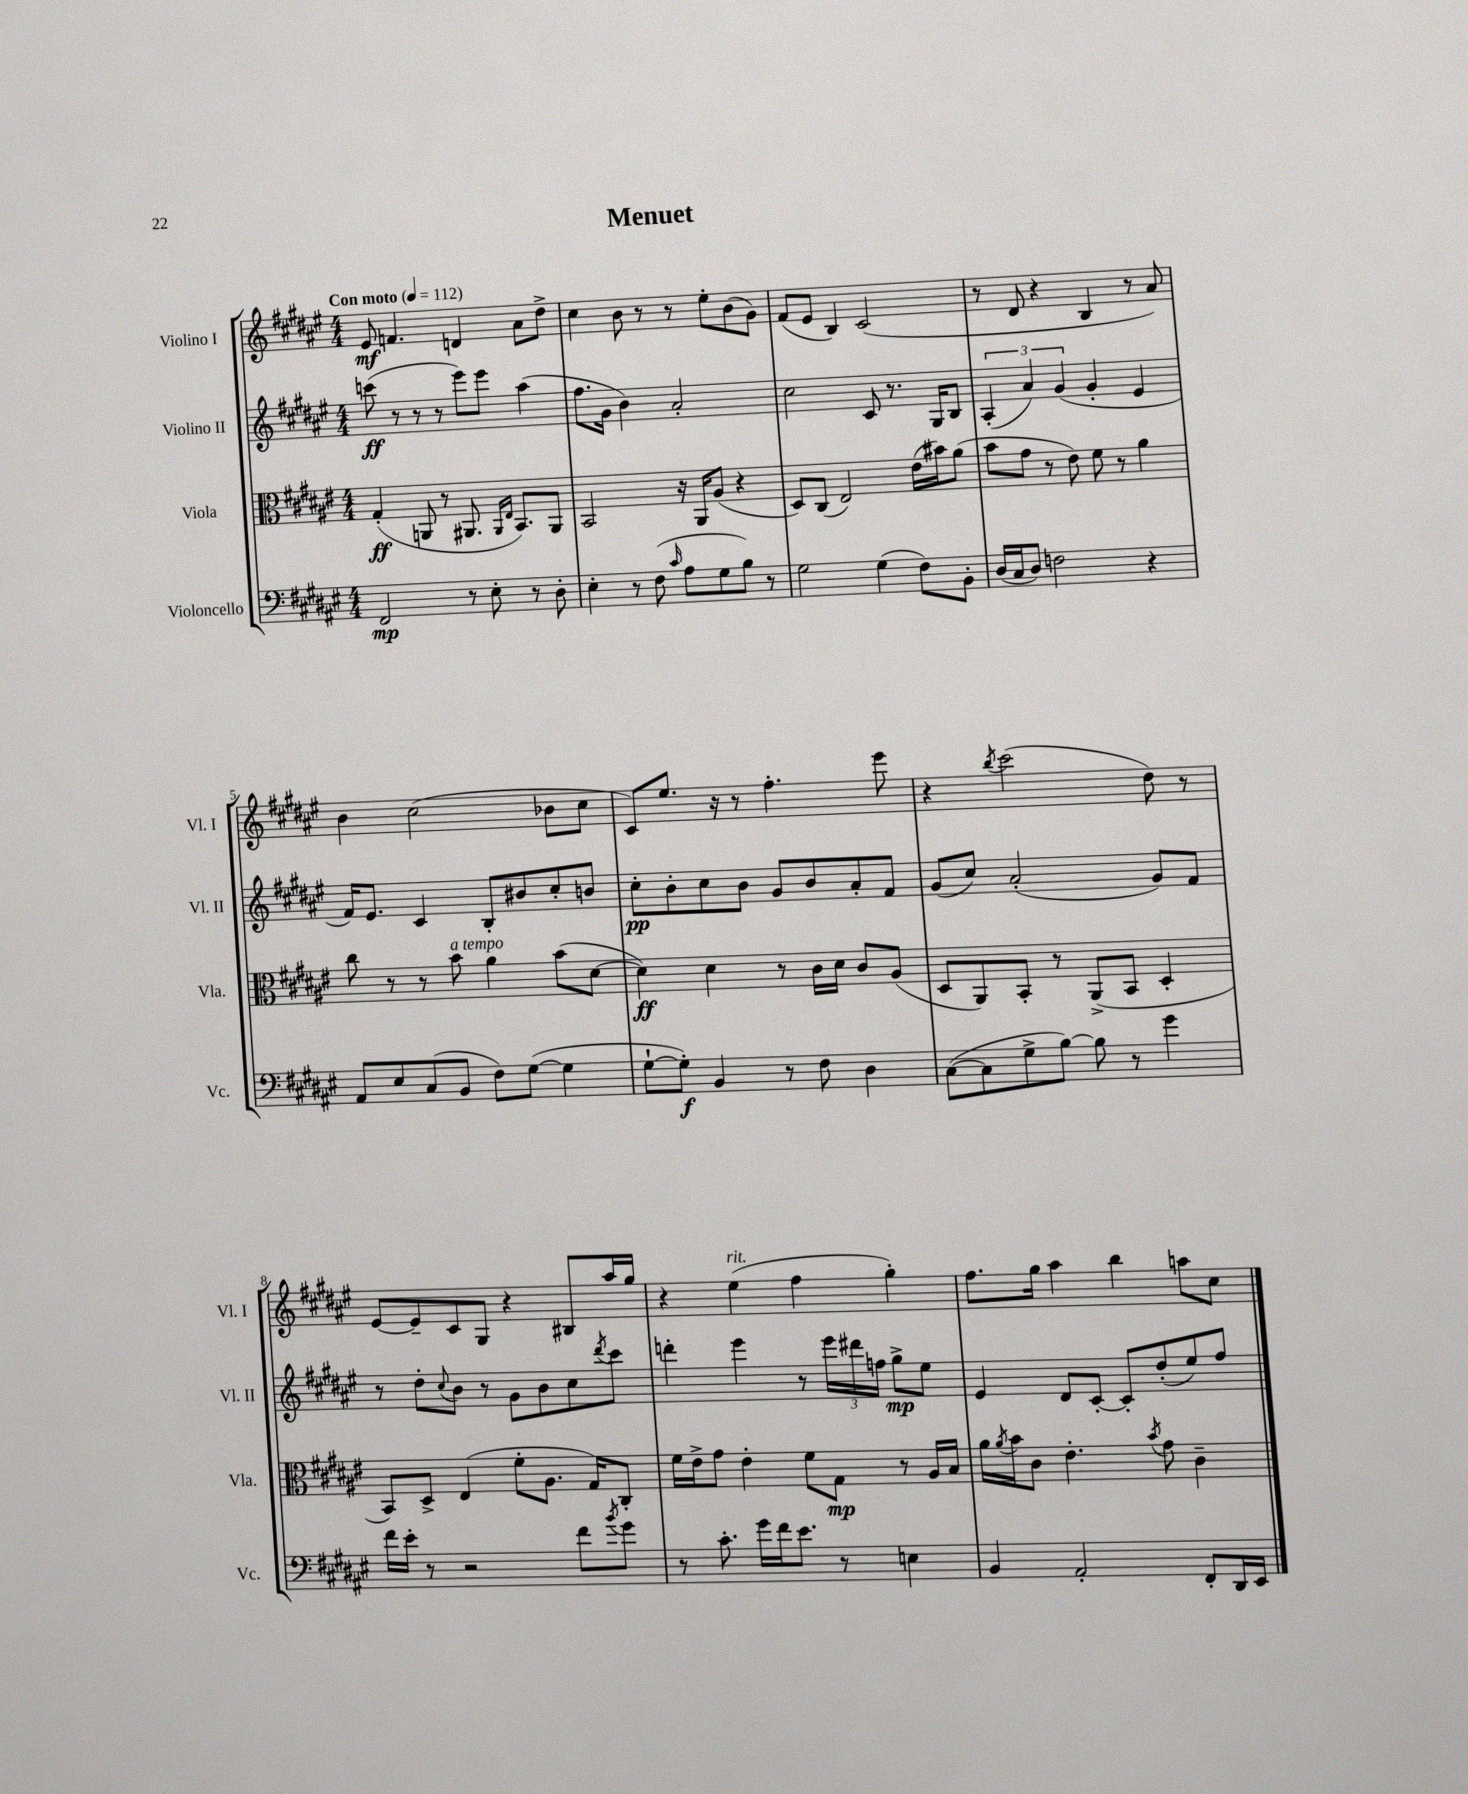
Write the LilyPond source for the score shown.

\header { title = "Menuet" }
<<
\new StaffGroup <<
\new Staff = "s0" \with { instrumentName = "Violino I" shortInstrumentName = "Vl. I" } {
    \clef treble \key fis \major \numericTimeSignature \time 4/4 \tempo "Con moto" 4 = 112
    eis'8\mf f'4. d'4 ais'8 dis''8-> |
    cis''4 b'8 r8 r8 eis''8-. b'8( gis'8) |
    fis'8( eis'8 b4) cis'2( |
    r8 dis'8 r4 b4 r8 ais'8) |
    b'4 cis''2( bes'8 cis''8 |
    cis'8) eis''8. r16 r8 fis''4.-. eis'''8 |
    r4 \acciaccatura { b''8 } cis'''2( dis''8) r8 |
    eis'8~ eis'8-- cis'8 gis8 r4 bis8 ais''16 gis''16 |
    r4 eis''4^\markup { \italic "rit." }( fis''4 gis''4-.) |
    fis''8. gis''16 ais''4 b''4 a''8 cis''8 \bar "|." |
}
\new Staff = "s1" \with { instrumentName = "Violino II" shortInstrumentName = "Vl. II" } {
    \clef treble \key fis \major \numericTimeSignature \time 4/4
    c'''8\ff( r8 r8 r8 eis'''8) eis'''8 ais''4( |
    fis''8. gis'16 b'4) ais'2-. |
    cis''2 cis'8 r8. gis16 b8 |
    \tuplet 3/2 { ais4-.( ais'4) gis'4( } gis'4-. eis'4 |
    fis'16) eis'8. cis'4 b8-. bis'8 cis''8-. b'8 |
    cis''8-.\pp b'8-. cis''8 b'8 gis'8 b'8 ais'8-. fis'8 |
    gis'8( cis''8) ais'2-.( gis'8) fis'8 |
    r8 dis''8-. \appoggiatura { cis''8 } b'8 r8 gis'8 b'8 cis''8 \acciaccatura { dis'''8 } cis'''8 |
    d'''4-. eis'''4 r8 \tuplet 3/2 { eis'''16 dis'''16 f''16 } gis''8->\mp eis''8 |
    eis'4 dis'8 cis'8~-. cis'8-. dis''8-.( eis''8) fis''8 \bar "|." |
}
\new Staff = "s2" \with { instrumentName = "Viola" shortInstrumentName = "Vla." } {
    \clef alto \key fis \major \numericTimeSignature \time 4/4
    gis4-.\ff( a,8 r8 ais,8. \grace { ais,16 eis16 } b,8.) ais,8 |
    b,2 r16 ais,16 ais8( r4 |
    dis8) cis8( eis2) eis'16( bis'16) ais'8( |
    b'8 gis'8 r8 eis'8) fis'8 r8 ais'4 |
    cis''8 r8 r8 b'8^\markup { \italic "a tempo" } ais'4 b'8( dis'8~ |
    dis'4\ff) dis'4 r8 cis'16 dis'16 cis'8 ais8( |
    dis8 ais,8) b,8-. r8 ais,8->( b,8 dis4-. |
    b,8) dis8-> eis4( fis'8-. ais8. gis16) cis8-. |
    fis'16 eis'16-> gis'8 eis'4-. fis'8 gis8\mp r8 ais16 b16 |
    ais'16 \acciaccatura { ais'8 } b'16 cis'8 eis'4.-. \acciaccatura { b'8 } gis'8 cis'4-- \bar "|." |
}
\new Staff = "s3" \with { instrumentName = "Violoncello" shortInstrumentName = "Vc." } {
    \clef bass \key fis \major \numericTimeSignature \time 4/4
    fis,2\mp r8 eis8-. r8 dis8-. |
    eis4-. r8 fis8( \grace { cis'16 } ais8 gis8 b8) r8 |
    gis2 gis4( fis8) b,8-. |
    dis16( cis16 dis8) f2 r4 |
    ais,8 eis8 cis8( b,8 fis8) gis8~( gis4 |
    gis8~-! gis8-.\f) b,4 r8 fis8 dis4 |
    cis8~( cis8 gis8-> b8~) b8 r8 gis'4 |
    fis'16 eis'16-. r8 r2 fis'8 \acciaccatura { b'8 } gis'8 |
    r8 cis'8.-. gis'16 fis'16 eis'8. r8 e4 |
    b,4 ais,2-. fis,8-. dis,16 eis,16 \bar "|." |
}
>>
>>
